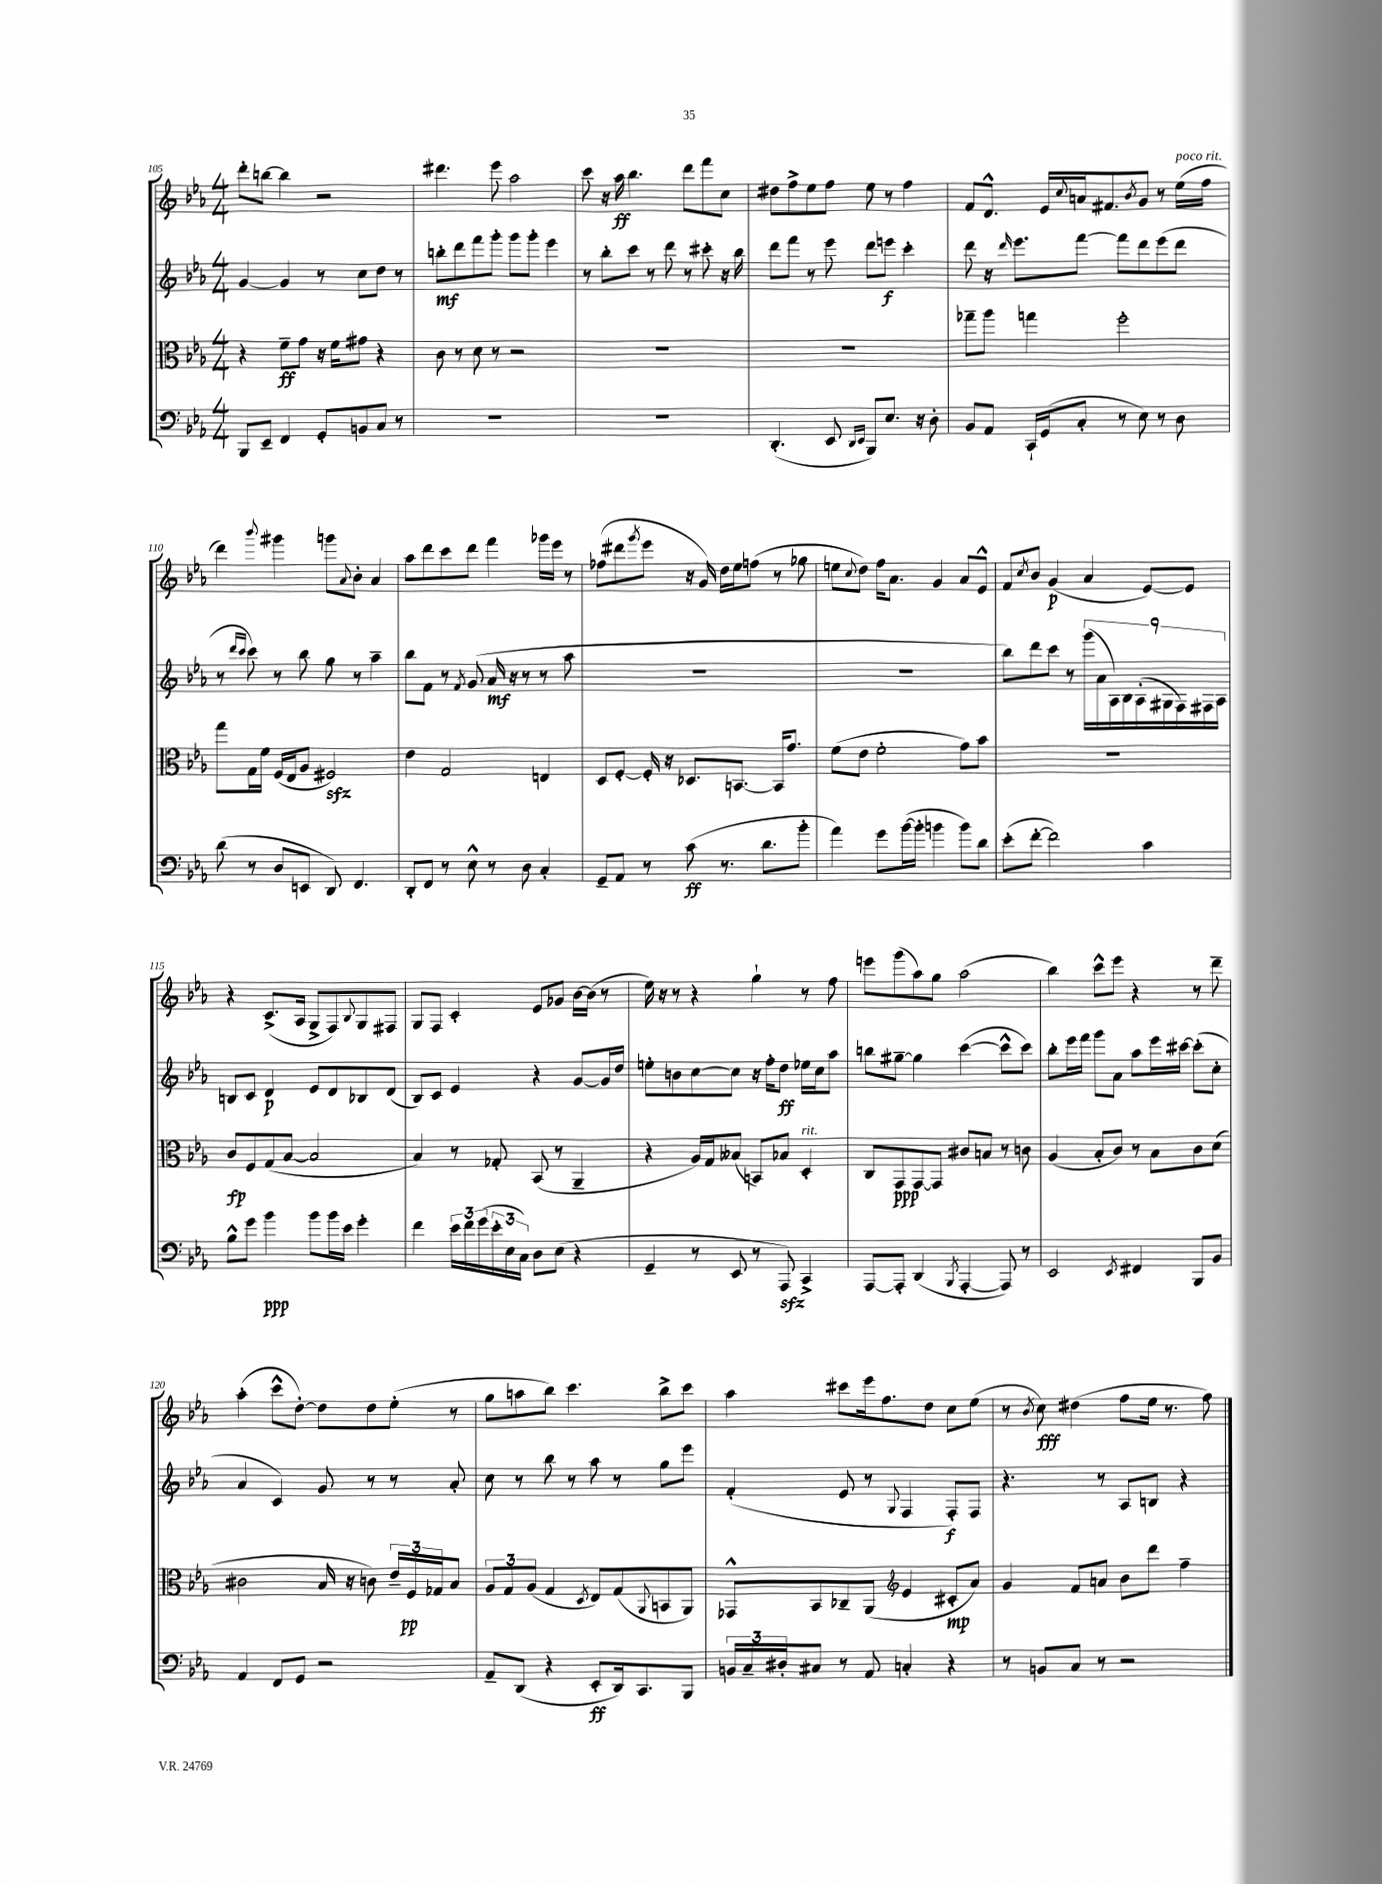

**kern	**kern	**kern	**kern
*staff4	*staff3	*staff2	*staff1
*clefF4	*clefC3	*clefG2	*clefG2
*k[b-e-a-]	*k[b-e-a-]	*k[b-e-a-]	*k[b-e-a-]
*M4/4	*M4/4	*M4/4	*M4/4
8BBB-/L	4r	[4g/	8ddd'\L
8EE-~/J	.	.	[8bb\J
4FF/	8f~\L	4g/]	4bb\]
.	8g\J	.	.
8GG'/L	16r	8r	2r
.	16f\LK	.	.
8BB/	8g#\J	8cc\L	.
8C/J	4r	8dd\J	.
8r	.	8r	.
=	=	=	=
1r	8c\	8bb'\L	4.ddd#\
.	8r	8ddd\	.
.	8d\	8fff\	.
.	8r	8ggg'\J	8eee-\
.	2r	8ggg\L	2aa-\
.	.	8ggg'\J	.
.	.	4eee-\	.
=	=	=	=
1r	1r	8r	8ccc\
.	.	8bb-'\L	16r
.	.	.	16aa-\
.	.	8ccc\J	4.bb-\
.	.	8r	.
.	.	8ddd\	.
.	.	8r	8ddd\L
.	.	8ccc#'\	8fff\
.	.	16r	8cc\J
.	.	16bb-\	.
=	=	=	=
(4.DD'/	1r	8ddd\L	8dd#\L
.	.	8fff\J	8ff^\
.	.	8r	8ee-\
8EE-/	.	8eee-\	8ff\J
16qqDD/LL	.	.	.
16qqEE-/JJ	.	.	.
8BBB-/L)	.	8ddd\L	8ee-\
8.E-/J	.	8eee\J	8r
.	.	4ccc'\	4ff\
16r	.	.	.
8D'\	.	.	.
=	=	=	=
8BB-/L	8gg-~\L	8ddd\	8f/L
8AA-/J	8aa-\J	16r	8.d^^/J
.	.	16qqddd/	.
.	.	8.eee-\L	.
16CC`/LL	4gg\	.	.
(16GG/J	.	.	16e-/LL
.	.	.	8qqcc/
8C'/J	.	[8fff\J	16a/J
.	.	.	8.f#/
8r	2ff'\	8fff\]L	.
.	.	.	8qb-/
8E-\)	.	8ddd\	8g/J
8r	.	(8eee-\	8r
8D\	.	8ddd\J	(16ee-\LL
.	.	.	16ff\JJ
=	=	=	=
(8d\	8gg\L	8r	4ddd\)
.	.	16qqddd/LL	.
.	.	16qqccc/JJ	.
8r	16G\L	8ccc\)	.
.	16f\JJ	.	.
.	.	.	8qqbbb-/
8D/L	(16F/LL	8r	4ggg#\
.	16E-/J	.	.
8EE/J	8A-/J	8bb-\	.
8DD/)	2F#/)	8gg\	8ggg\L
.	.	.	8qqa-/
4.FF/	.	8r	8b-'\J
.	.	4aa-~\	4a-/
=	=	=	=
8DD'/L	4e-\	8bb-\L	8aa-\L
8FF/J	.	8f\J	8ddd\
8r	2G/	8r	8ccc\
.	.	8qf/	.
8E-^^\	.	(8g/	8ddd\J
8r	.	16a-/	4fff\
.	.	16r	.
8D\	.	8r	.
4C'/	4E/	8r	16ggg-\LL
.	.	.	16eee-\JJ
.	.	8aa-\	8r
=	=	=	=
8GG~/L	8D/L	1r	(8ff-\L
8AA-/J	[8F'/J	.	8ddd#\
.	.	.	8qggg/
8r	16F'/]	.	8eee-\J
.	16r	.	.
(8c\	8.D-/L	.	16r
.	.	.	16g/)
8.r	.	.	16dd\LL
.	[8.BB/J	.	16ee-\J
.	.	.	(8ff\J
8.d\L	.	.	.
.	16BB/]LK	.	8r
.	8.g/J	.	.
8b-'\J	.	.	8gg-\
=	=	=	=
4a-\)	(8f\L	1r	8ee\L
.	.	.	8qqcc/
.	8e-\J	.	8dd\J)
8g\L	2f'\	.	16ff\LK
.	.	.	8.a-\J
([16b-\L	.	.	.
16b-'\]JJ	.	.	.
4b\	.	.	4g/
8b\L)	8g\L)	.	8a-/L
8d\J	8b-\J	.	8e-^^/J
=	=	=	=
(8e-'\L	1r	8bb-\L)	8f/L
.	.	.	8qcc/
[8f'\J	.	8ddd\	8b-/J
2f\])	.	8ccc\J	(4g/
.	.	8r	.
.	.	(18ggg\LL	4a-/
.	.	18a-\	.
.	.	18A-\)	.
.	.	18B-\	.
.	.	(18A-'\	.
4c\	.	.	[8e-/L)
.	.	18G#\	.
.	.	18F\)	.
.	.	.	8e-/]J
.	.	18F#\	.
.	.	18A-\JJ	.
=	=	=	=
8B-^^\L	8c/L	8B/L	4r
8g\J	8F/	8c/J	.
4b-\	(8G/	4d/	(8.c^/L
.	[8B-/J	.	.
.	.	.	16A-/Jk
8b-\L	2B-/]	8e-/L	8G^/L
16b-\L	.	8d/	8F/)
16e-\JJ	.	.	.
.	.	.	8qqB-/
4g'\	.	8B-/	8G/
.	.	(8d/J	8F#/J
=	=	=	=
4f\	4B-/)	8B-/L)	8G/L
.	.	8c/J	8F/J
24e-\LL	8r	4e-/	4c'/
24f\	.	.	.
(24g\	.	.	.
24e-'\	8G-'/	.	.
24E-\	.	.	.
24C\JJ)	.	.	.
8D\L	(8BB-/	4r	8e-/L
(8E-\J	8r	.	8g-/J
4r	4AA-~/	[8g/L	[16b-\LL
.	.	.	(16b-\]JJ
.	.	16g/]L	8r
.	.	16dd/JJ	.
=	=	=	=
4GG~/	4r	8ee'\L	16ee-\)
.	.	.	16r
.	.	8b\	8r
8r	16A-/LL)	[8cc\	4r
.	16G/J	.	.
8EE-/	(8B--/J	8cc\]J	.
8r	8BB/L)	16r	4gg`\
.	.	16ff'\LK	.
8AAA-/)	8B-/J	8dd\J	.
4CC^/	4D'/	16ee-\LL	8r
.	.	16cc\J	.
.	.	8aa-\J	8ff\
=	=	=	=
[8AAA-/L	8C/L	8bb\L	8eee\L
8AAA-'/]J	8GG/	[8gg#~\J	(8ggg\
(4DD/	[8GG/	4gg#\]	8aa-\)
.	8GG/]J	.	8gg\J
8qBBB-/	.	.	.
[4AAA-'/	8c#/L	([4ccc\	(2aa-\
.	8B/J	.	.
8AAA-/])	8r	8ccc^^\]L	.
8r	8c\	8ccc\J)	.
=	=	=	=
2EE-/	(4A-/	8bb-'\L	4bb-\)
.	.	16eee-\L	.
.	.	16fff\JJ	.
.	8B-'/L	8ggg\L	8ccc^^\L
.	8c/J)	8a-\J	8eee-\J
8qEE-/	.	.	.
4FF#/	8r	8aa-\L	4r
.	8B-\L	16eee-\L	.
.	.	[16ccc#\JJ	.
8BBB-/L	8c\	(8ccc#'\]L	8r
8BB-/J	(8d\J	8cc'\J	8ddd~\
=	=	=	=
4AA-/	2c#\	4a-/	(4aa-'\
8FF/L	.	4c/)	8ccc^^\L
8GG/J	.	.	[8dd'\J)
2r	16B-/	8g/	8dd\]L
.	16r	.	.
.	8c\)	8r	8dd\
.	24e-~/LL	8r	(8ee-'\J
.	24F/	.	.
.	24G-/J	.	.
.	8B-/J	8a-'/	8r
=	=	=	=
8AA-~/L	12A-/L	8cc\	8gg\L
.	12G/	.	.
(8DD/J	.	8r	8aa\
.	(12A-/J	.	.
4r	4G/	8bb-\	8bb-\J)
.	.	8r	4.ccc\
.	8qD/	.	.
8EE-'/L	8E-/L)	8aa-\	.
16DD/k)	(8G/	8r	.
8.CC/	.	.	.
.	8qqAA-/	.	.
.	8BB/	8gg\L	8bb-^\L
8BBB-/J	8AA-/J)	8eee-\J	8ccc\J
=	=	=	=
24BB/LL	8GG-^^/L	(4f'/	4aa-\
24C~/	.	.	.
24D#'/J	.	.	.
8C#/J	8BB-/	.	.
8r	8C-~/	8e-/	8ccc#\L
8AA-/	(8AA-/J	8r	16eee-\k
.	.	.	8.ff\
*	*clefG2	*	*
.	.	8qqG/	.
4C'/	4e-/	4F/	.
.	.	.	8dd\J
4r	8c#'/L	8F'/L)	8cc\L
.	8a-/J)	8F/J	(8ee-\J
=	=	=	=
8r	4g/	4.r	8r
.	.	.	8qb-/
8BB/L	.	.	8cc\)
8C/J	8f/L	.	(4dd#\
8r	8a/J	8r	.
2r	8b-\L	8A-/L	8ff\L
.	8ddd\J	8B/J	16ee-\Jk
.	.	.	8.r
.	4ff~\	4r	.
.	.	.	8ff\)
==	==	==	==
*-	*-	*-	*-
